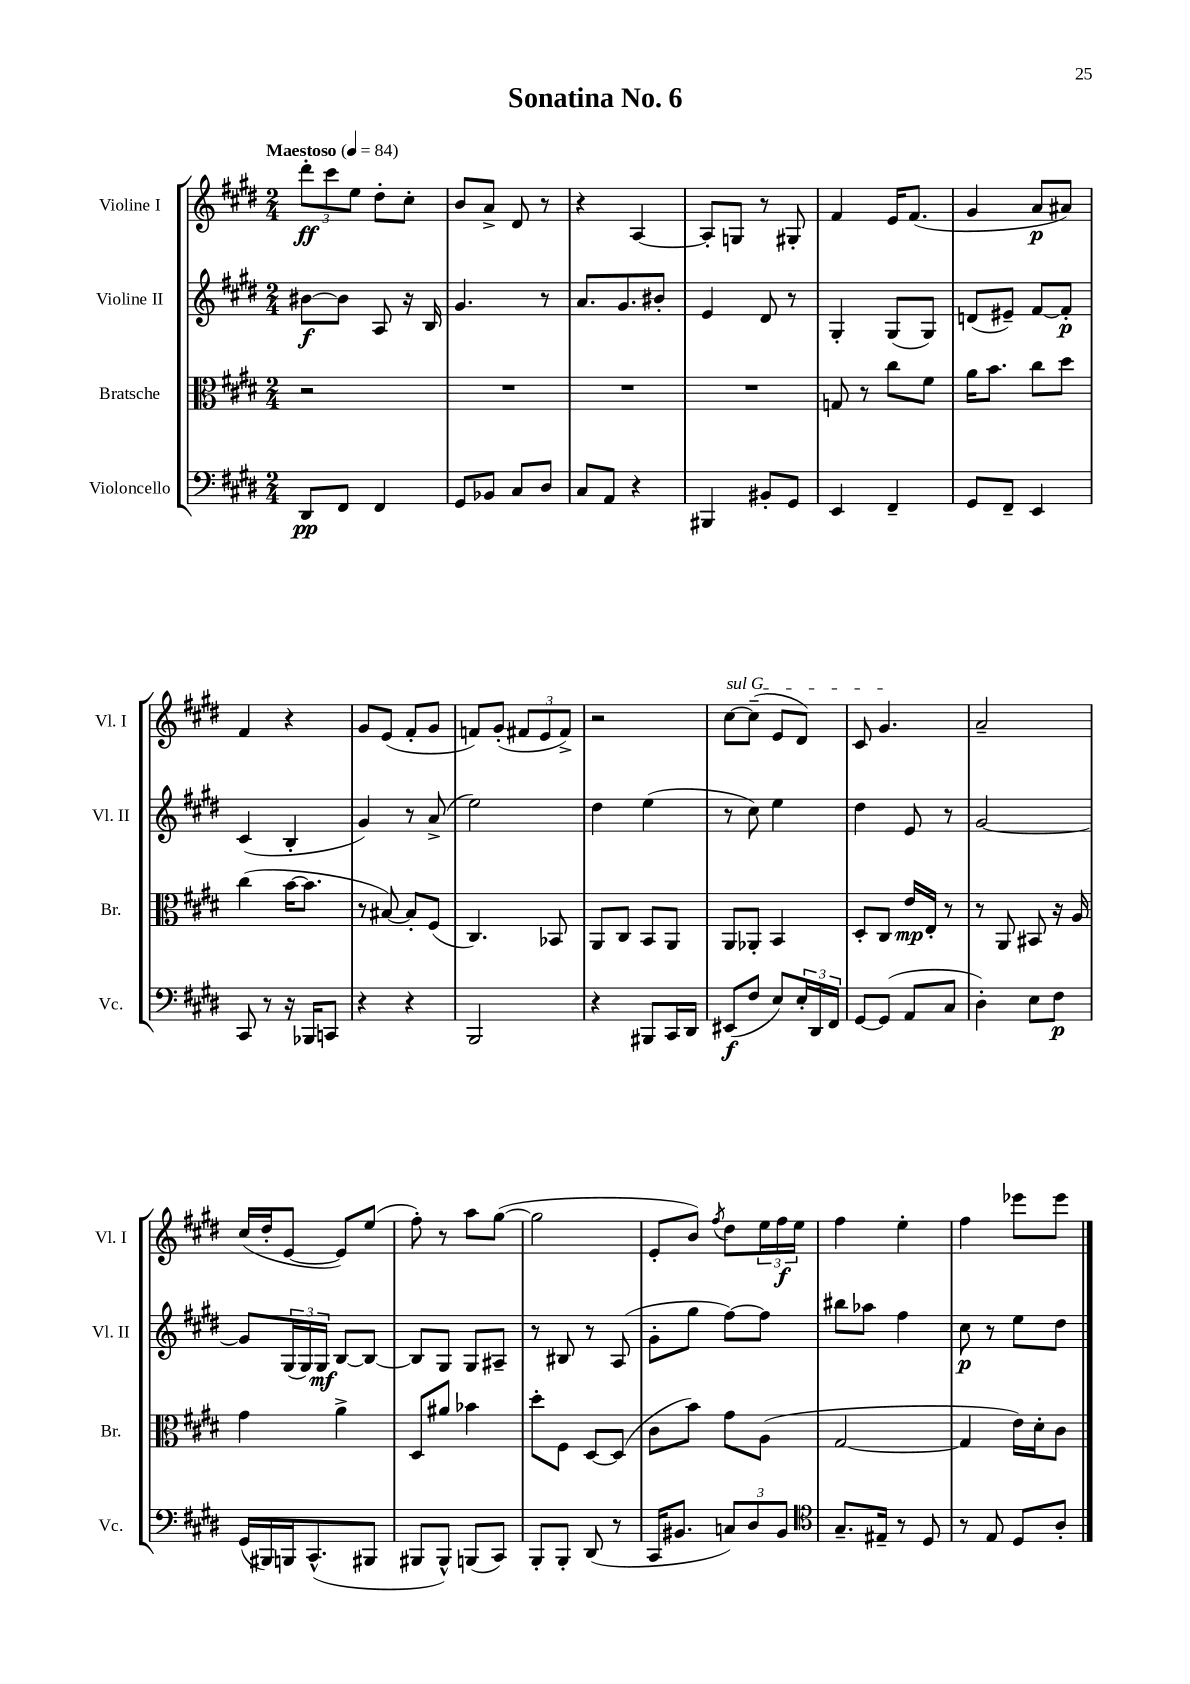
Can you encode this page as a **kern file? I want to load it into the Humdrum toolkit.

**kern	**kern	**kern	**kern
*staff4	*staff3	*staff2	*staff1
*clefF4	*clefC3	*clefG2	*clefG2
*k[f#c#g#d#]	*k[f#c#g#d#]	*k[f#c#g#d#]	*k[f#c#g#d#]
*M2/4	*M2/4	*M2/4	*M2/4
*MM84	*MM84	*MM84	*MM84
8DD#	2r	[8b#	12ddd#'
.	.	.	12ccc#
8FF#	.	8b#]	.
.	.	.	12ee
4FF#	.	8A	8dd#'
.	.	16r	8cc#'
.	.	16B	.
=	=	=	=
8GG#	2r	4.g#	8b
8BB-	.	.	8a^
8C#	.	.	8d#
8D#	.	8r	8r
=	=	=	=
8C#	2r	8.a	4r
8AA	.	.	.
.	.	8.g#	.
4r	.	.	[4A
.	.	8b#'	.
=	=	=	=
4BBB#	2r	4e	8A']
.	.	.	8G
8BB#'	.	8d#	8r
8GG#	.	8r	8G#'
=	=	=	=
4EE	8G	4G#'	4f#
.	8r	.	.
4FF#~	8cc#	(8G#	16e
.	.	.	(8.f#
.	8f#	8G#)	.
=	=	=	=
8GG#	16a	(8d	4g#
.	8.b	.	.
8FF#~	.	8e#~)	.
4EE	8cc#	[8f#	8a
.	8dd#	8f#']	8a#)
=	=	=	=
8CC#	(4cc#	(4c#	4f#
8r	.	.	.
16r	[16b	4B'	4r
16BBB-	8.b]	.	.
8CC	.	.	.
=	=	=	=
4r	8r	4g#)	8g#
.	[8B#)	.	(8e
4r	8B#']	8r	8f#'
.	(8F#	(8a^	8g#
=	=	=	=
2BBB	4.C#)	2ee)	8f)
.	.	.	(8g#'
.	.	.	12f#
.	.	.	12e
.	8BB-	.	.
.	.	.	12f#^)
=	=	=	=
4r	8AA	4dd#	2r
.	8C#	.	.
8BBB#	8BB	(4ee	.
16CC#	8AA	.	.
16DD#	.	.	.
=	=	=	=
(8EE#	8AA	8r	[8cc#
8F#	8AA-'	8cc#)	(8cc#~]
8E)	4BB	4ee	8e
24E'	.	.	8d#)
24DD#	.	.	.
24FF#	.	.	.
=	=	=	=
[8GG#	8D#'	4dd#	8c#
(8GG#]	8C#	.	4.g#
8AA	16e	8e	.
.	16E'	.	.
8C#	8r	8r	.
=	=	=	=
4D#')	8r	[2g#	2a~
.	8AA	.	.
8E	8BB#	.	.
8F#	16r	.	.
.	16A	.	.
=	=	=	=
(16GG#	4g#	8g#]	(16cc#
16BBB#)	.	.	16dd#'
16BBB	.	(24G#	[8e
.	.	24G#)	.
(8.CC#^^	.	.	.
.	.	24G#	.
.	4a^	[8B	8e])
8BBB#	.	8B_	(8ee
=	=	=	=
8BBB#	8D#	8B]	8ff#')
8BBB#^^)	8a#	8G#	8r
(8BBB	4b-	8G#	8aa
8CC#)	.	8A#~	([8gg#
=	=	=	=
8BBB'	8dd#'	8r	2gg#]
8BBB'	8F#	8B#	.
(8DD#	[8D#	8r	.
8r	(8D#]	(8A	.
=	=	=	=
16CC#	8c#	8g#'	8e'
8.BB#	.	.	.
.	8b)	8gg#	8b)
.	.	.	8qff#
12C)	8g#	[8ff#)	8dd#
12D#	.	.	.
.	(8A	8ff#]	24ee
12BB#	.	.	24ff#
.	.	.	24ee
=	=	=	=
*clefC4	*	*	*
8.G#~	[2G#	8bb#	4ff#
.	.	8aa-	.
16E#~	.	.	.
8r	.	4ff#	4ee'
8D#	.	.	.
=	=	=	=
8r	4G#]	8cc#	4ff#
8E	.	8r	.
8D#	16e)	8ee	8eee-
.	16d#'	.	.
8A'	8c#	8dd#	8eee-
==	==	==	==
*-	*-	*-	*-
